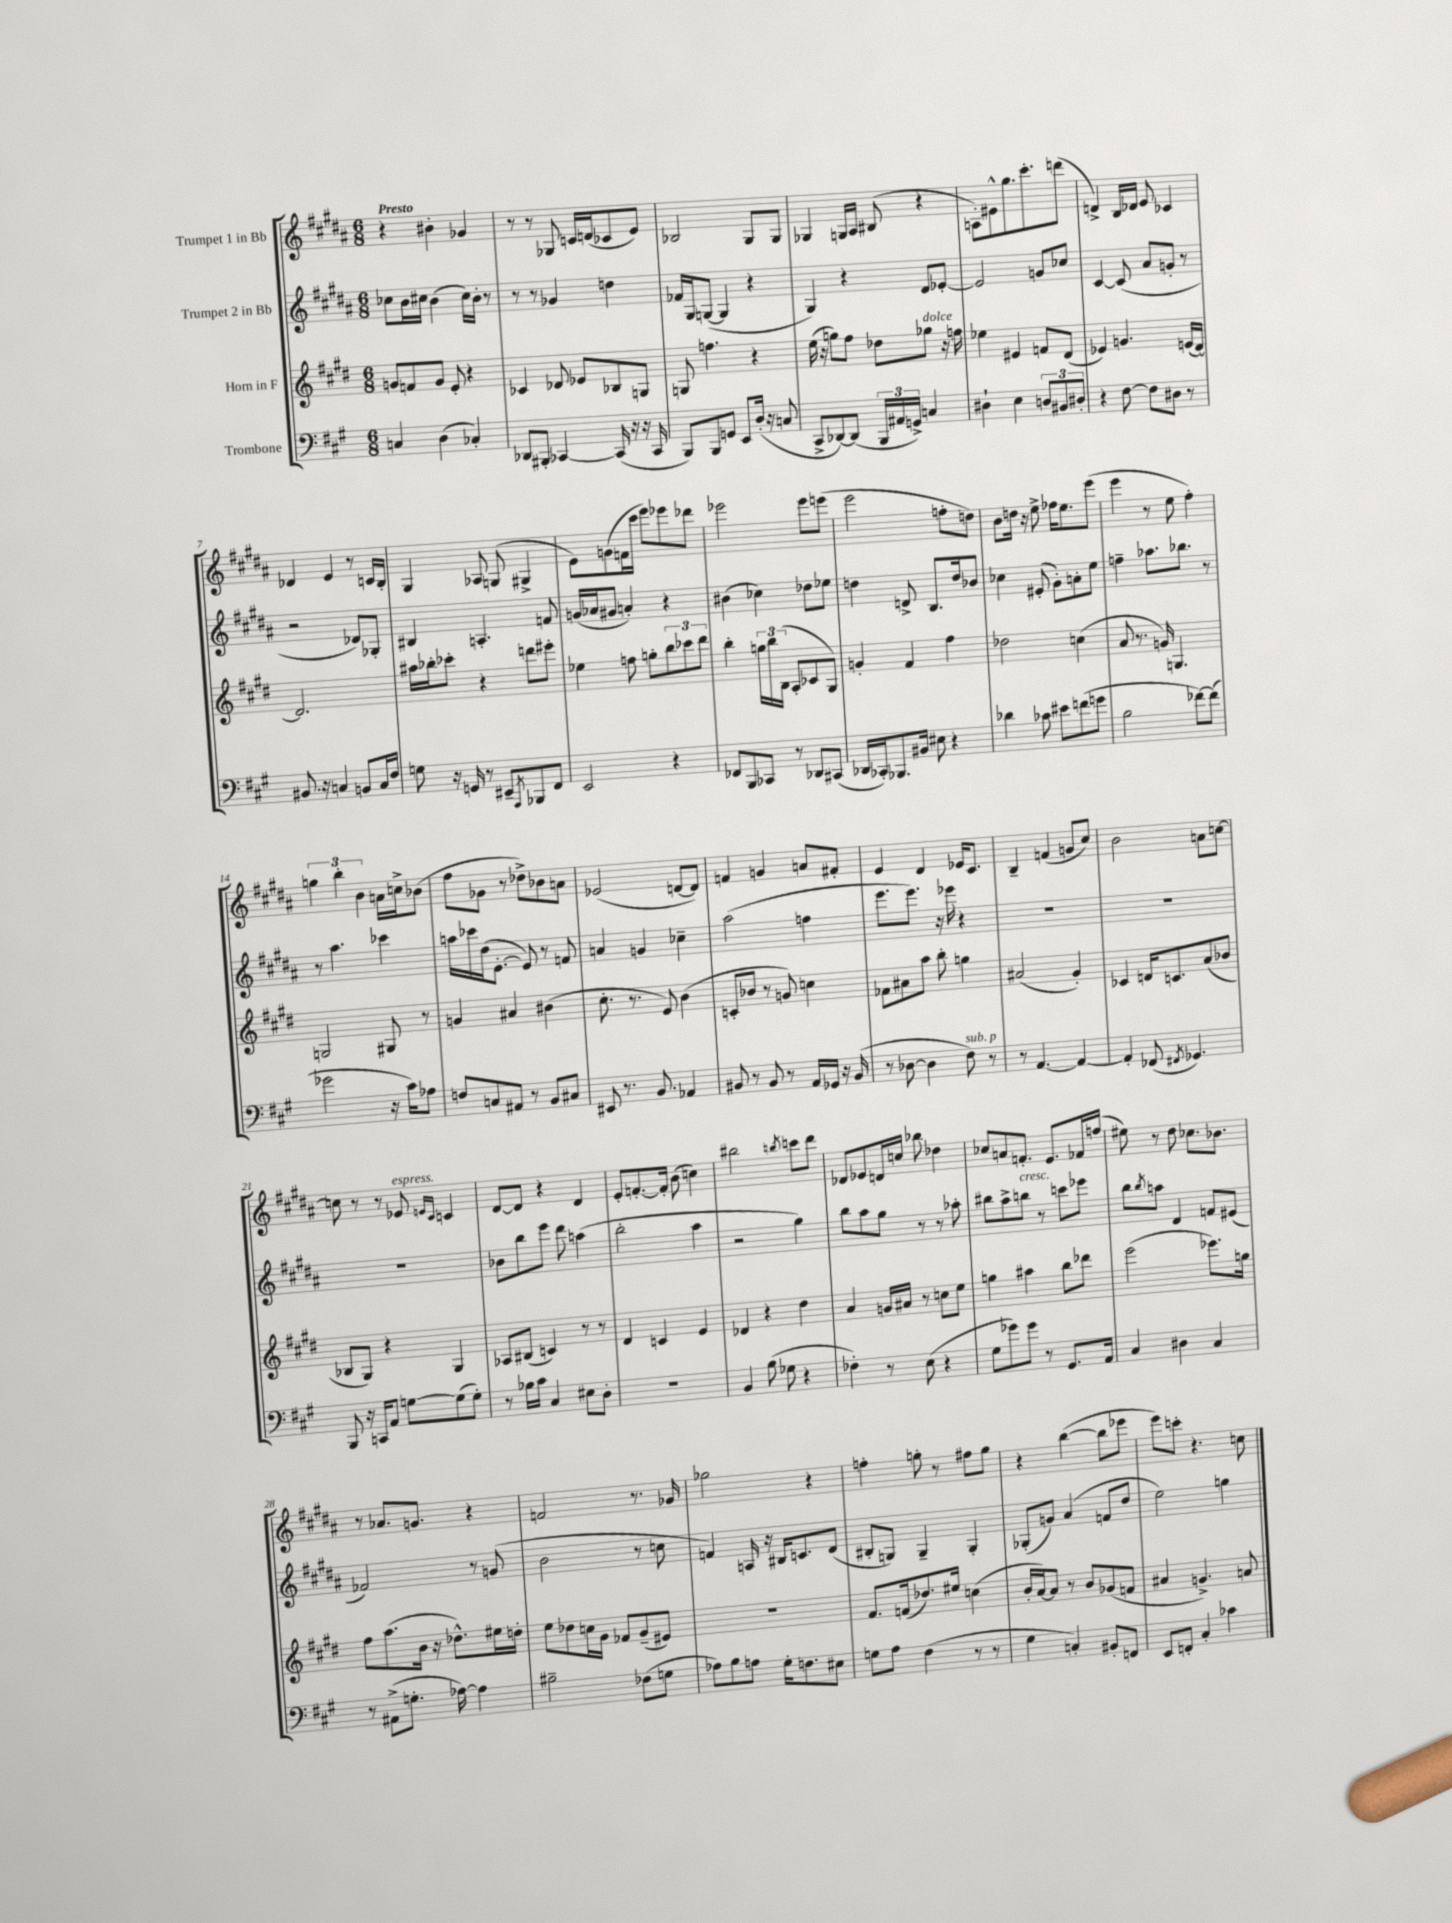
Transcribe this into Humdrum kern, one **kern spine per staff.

**kern	**kern	**kern	**kern
*part4	*part3	*part2	*part1
*staff4	*staff3	*staff2	*staff1
*I"Trombone	*I"Horn in F	*I"Trumpet 2 in Bb	*I"Trumpet 1 in Bb
*clefF4	*clefG2	*clefG2	*clefG2
*k[f#c#g#]	*k[f#c#g#d#]	*k[f#c#g#d#a#]	*k[f#c#g#d#a#]
*M6/8	*M6/8	*M6/8	*M6/8
=1	=1	=1	=1
!	!	!	!LO:TX:a:B:t=Presto
4Cn/	8gn/L	8cc-X\L	4r
.	8fn/	16b\L	.
.	.	16cc#X\JJ	.
(4D\	8g/J	(4b\	4b#X'\
.	8e'/	.	.
4C-X'/)	4r	16cc#\LL)	4g-X/
.	.	16b'\JJ	.
.	.	8r	.
=2	=2	=2	=2
8DD-X/L	4c-X/	8r	8r
8BBB#X'/J	.	8r	8r
[4CC-X/	8d-X/	4g-X/	8G-X/
.	8e-X/L	.	16cn/LL
.	.	.	(16dn/J
(16CC-/]	8B-X/	4ddn\	8c-X/
16r	.	.	.
16r	8Gn/J	.	8e/J)
16CC-/	.	.	.
=3	=3	=3	=3
8BBB/L)	8Gn/	16f-X/LL	2B-X/
.	.	16G#/J	.
8BBB/	4.ffn\	([8Gn/J	.
8GGn/J	.	4G/]	.
8EE/L	.	.	.
(16D'/Jk	4r	4r	8G#/L
16r	.	.	.
8Cn/	.	.	8G#/J
=4	=4	=4	=4
8CC#^/L	(16ee\	4G#/)	4G-X/
.	16r	.	.
[8DD-X/)	8ggn\L)	.	.
(8DD-/J]	8ff#\J	4r	16Gn/LL
.	.	.	16A#/JJ
24BBB/LL	8dd-X\L	.	(8B#X/
24AA#X/	.	.	.
24GGn^/JJ)	.	.	.
!	!LO:TX:a:i:t=dolce	!	!
4Cn/	8gg-X\J	8d#/L	4r
.	16r	[8e-X'/J	.
.	16ffn\	.	.
=5	=5	=5	=5
4D#X`\	4ee-X\	2e-/]	8An'\L)
.	.	.	8e#X^^\
4E\	4e#X/	.	8.gg#\
.	.	.	8.ccc#'\
12Dn/L	8fn/L	8gn/L	.
12BB#X/	.	.	.
.	(8d#/J	8cc-X/J	(8dddn\J
12D#X'/J	.	.	.
=6	=6	=6	=6
4r	4e-X/)	[4c#/	4dn^/)
[8F#\	4.gn/	(8c#/]	16B/LL
.	.	.	16d-X/JJ
8F#\L]	.	8a#/L	8e/
8D#X\J	.	8gn'/J	4c-X/
8r	(16en/LL	8r	.
.	[16d#/JJ)	.	.
!!LO:LB:g=z
=7	=7	=7	=7
8.BB#X/	2.d#/]	2r	4d-X/
16r	.	.	.
4Cn/	.	.	4e/
8BBn/L	.	8d-X/L)	8r
16C/L	.	8G-X'/J	16cn/LL
16F#/JJ	.	.	16B'/JJ
=8	=8	=8	=8
8Gn\	16aa#X\LL	4B#X/	4G#/
.	16bb-X'\J	.	.
16r	8ccc-X'\J	.	.
16GGn/	.	.	.
8r	4r	4.An'/	8A-X/
8EE#X~/L	.	.	(8Gn/
8qAAA/	.	.	.
8BBB-X/	8dddn\L	.	4G#X^/
8FF#/J	8eee#X'\J	8fn/	.
=9	=9	=9	=9
2EE/	4ee-X\	(16gn/LL	8e\L)
.	.	16a-X/J	.
.	.	8g#X/J	(8gn\
.	8ffn\	4an'/)	16fn\L
.	.	.	16ccc#\JJ
.	8ggn'\L	.	8eee\L)
4r	12bb\	4r	8eee-X\
.	12ccc-X\	.	.
.	.	.	8ddd-X\J
.	12ddd#\J	.	.
=10	=10	=10	=10
8FF-X/L	4bb'\	(4b#X\	2eee-X\
8BBB/	.	.	.
8CC-X/J	24ggn\LL	4cc-X\)	.
.	24bb\	.	.
.	(24B\JJ	.	.
8r	8A'/L	.	.
8DD-X/L	8c-X/	8dd-X\L	8eee-\L
(8CC#X/J	8G#/J)	8ee-X\J	(8eeen\J
=11	=11	=11	=11
16DD-X/LL	4gn'/	4ddn\	2eee\
16CC-X'/J)	.	.	.
8.BBB-X/	.	.	.
.	4f#/	8dn^/	.
16BB#X/Jk	.	.	.
8E#X\	.	8.B/L	.
4r	4ff#\	.	8ffn'\L
.	.	16dd/k	.
.	.	8b-X/J	8ddn\J)
=12	=12	=12	=12
4d-X\	2dd-X\	4cc-X\	8b\L
.	.	.	16ddn\Jk
.	.	.	16r
8c-X\	.	(8e#X'/	8ee^\
8e#X\L	.	8g#'\L)	16ff-X\KL
.	.	.	8.ee\
(8fn\	(4ccn\	8an'\	.
8gn\J	.	8ee\J	(8eee\J
=13	=13	=13	=13
2B\	8a/	4ffn~\	4eee\
.	8.r	.	.
.	.	8.aa-X\L	8r
.	16gn/)	.	.
.	4.Gn/	.	8ee\
.	.	8.bb-X\J	.
[8f-X\L)	.	.	4ff#'\)
(8f-\J]	.	8r	.
!!LO:LB:g=z
=14	=14	=14	=14
2g-X\	2Gn/	8r	6ggn\
.	.	4.aa#\	.
.	.	.	6bb'\
.	.	.	6b\
16r	8G#X/	4ccc-X\	16an\LL
16c#\KL)	.	.	16ccn^\J
8A-X\J	8r	.	(8b-X\J
=15	=15	=15	=15
8Fn/L	4gn/	16aan\LL	8ff#\L
.	.	16ccc-X\	.
8Cn/	.	(16dd#\J	8g-X\J
.	.	[8.e'\J	.
8AA#X/J	4a#X/	.	8r
8r	.	8e/])	8dd-X^\L)
8BB/L	(4b#X\	8r	8b-X\
8C#X/J	.	8fn/	8an\J
=16	=16	=16	=16
8EE#X/	8.cc#'\	4an/	(2e-X/
8.r	.	.	.
.	8.r	.	.
.	.	4gn/	.
8.BB/	.	.	.
.	8e/)	.	.
4AA-X/	(4b\	4cc-X~\	[8dn/L
.	.	.	8d/J])
=17	=17	=17	=17
8BB#X/	8cn'/L	(2aa#\	4fn/
8r	8b-X/J	.	.
8BB#/	8r	.	4gn/
8r	8gn/)	.	.
16AA/LL	4ccn\	4ffn\	8an/L
16GG-X/JJ	.	.	.
16r	.	.	8f#X'/J
(16BB#/	.	.	.
=18	=18	=18	=18
8r	8f-X\L	8.eee\L	4e/
[8D-X\	8a#X\	.	.
.	.	8.eee\J)	.
4D-\]	8aa\J	.	4d#/
.	8bb'\	16r	.
.	.	16eee-X\	.
!LO:TX:a:i:t=sub. p	!	!	!
8F#\)	4ggn\	4r	16e-X/KL
.	.	.	8.c#/J
8r	.	.	.
=19	=19	=19	=19
8r	(2a#X/	2.r	4B~/
[4.AA/	.	.	.
.	.	.	(4fn/
4AA/_	4g#'/)	.	8gn/L
.	.	.	8cc#/J)
=20	=20	=20	=20
4AA'/]	4c-X/	2.r	2b\
(8FF-X/	16dn/KL	.	.
.	8.cn/	.	.
8qFF#X/	.	.	.
4.GG-X/)	.	.	.
.	(8a/	.	8an\L
.	8b-X/J	.	[8ccn\J
!!LO:LB:g=z
=21	=21	=21	=21
8BBB/	8B-X/L	2.r	8ccn\]
16r	8G#/J)	.	8r
16CCn/KL	.	.	.
8AA/J	4r	.	8r
!	!	!	!LO:TX:a:i:t=espress.
[8Gn\L	.	.	8e-X/
.	.	.	16qqen/LL
.	.	.	16qqc#/JJ
(8G\]	4G#/	.	4cn/
8G'\J)	.	.	.
=22	=22	=22	=22
8r	8A-X/L	8b-X\L	[8d#/L
16B-X\LL	(8B#X/J	8bb\	8d#/J]
16c#\JJ	.	.	.
4C#/	4cn/)	8eee\J	4r
.	.	8ddd#\	.
8E#X\L	8r	(4aan\	4d#/
8D'\J	8r	.	.
=23	=23	=23	=23
2.r	4d#/	2bb'\	8e'/L
.	.	.	[8.fn'/
.	4cn/	.	.
.	.	.	16f'/Jk]
.	.	.	(8b\
.	4e/	4aa#\	4ccn\)
=24	=24	=24	=24
4BB/	4d-X/	2r	2bb#X\
(8B\	4r	.	.
8G-X\	.	.	.
.	.	.	8qbbn/
4r	4dd#\	4gg#\)	8cccn\L
.	.	.	8ddd#\J
=25	=25	=25	=25
4F-X'\)	4a/	8bb\L	8d-X/L
.	.	8aa#\	8e-X/
8r	16gn/LL	8gg#\J	16dn/L
.	16a#X/JJ	.	16ccn/JJ
(8E\	8r	8r	8bb-X\
4r	8ccn\L	8r	4dd-X\
.	8ee\J	8aa-X'\	.
=26	=26	=26	=26
8G#\L	4ggn\	8bb#X\L	8cc-X/L
8g-X\)	.	8aa#^\	8an/
!	!	!LO:TX:a:i:t=cresc.	!
8g-\J	4aa#X\	8bbn\J	8.fn'/J
8r	.	8r	.
.	.	.	8.e/L
8.GG#/L	8bb\L	8cccn\L	.
.	8ddd-X\J	8eee-X\J	16f-X/L
16AA/Jk	.	.	(16ffn/JJ
=27	=27	=27	=27
4C#/	(2eee\	8bb\L	8ee#X\)
.	.	8qbb/	.
.	.	8aan\J	8r
4D#X\	.	4d#/	8dd#\
.	.	.	8.cc-X\L
4C#/	8.eee-X\L)	8fn/L	.
.	.	.	8.b-X\J
.	.	(8e#X/J	.
.	16ggn\Jk	.	.
!!LO:LB:g=z
=28	=28	=28	=28
8r	8ff#\L	2f-X/)	8r
(8AA#X^\L	(8.aa\	.	8.a-X/L
8.Gn'\J	.	.	.
.	16b\Jk	.	8.gn/J
.	16r	.	.
[16A-X\)	8.dd-X^^\L)	.	.
4A-\]	.	8r	4r
.	16ee#X\L	(8gn/	.
.	16ddn'\JJ	.	.
=29	=29	=29	=29
2B#X~\	8ee\L	2b\	2fn/
.	8dd-X\	.	.
.	16ccn\L	.	.
.	16g#\JJ	.	.
.	8f-X/L	.	.
(8F-X\L	(8g#~/	8r	8.r
8Gn\J	8e#X/J)	8ccn\	.
.	.	.	16g-X/
=30	=30	=30	=30
8A-X\L)	2.r	4fn/)	2gg-X\
8B\	.	.	.
8An\J	.	16An/	.
.	.	16r	.
16G#'\KL	.	16B#X/KL	.
8.Fn\	.	8.cn/	.
.	.	.	4r
8E#X\J	.	(8d#/J	.
=31	=31	=31	=31
8Gn\L	8.f#/L	8B#X'/L	4ffn'\
8A\J	.	8Gn/J)	.
.	(16fn/k	.	.
(4F#\	8.dd-X/)	4G~/	8ggn'\
.	.	.	8r
.	16ee#X/Jk	.	.
8r	(4ccn\	4G'/	8ff#X\L
8r	.	.	8gg\J
=32	=32	=32	=32
4G#\	16b'/LL	(8G-X'/L	4r
.	[16a/J)	.	.
.	8a/J]	8gn/J)	.
4Cn'/)	8r	(4a#/	([4bb\
.	8b/L	.	.
8BB#X'/L	(8g-X/	8fn/L	8bb\L]
8FFn/J	8fn/J	8dd#/J	8eee-X\J
=33	=33	=33	=33
8EE/L	4a#X/	2ee\)	8eee\L)
8FFn'/J	.	.	8cccn'\J
4C#'/	4.gn^/)	.	4.r
4c-X\	.	4ggn\	.
.	8an/	.	8ccn\
==	==	==	==
*-	*-	*-	*-
